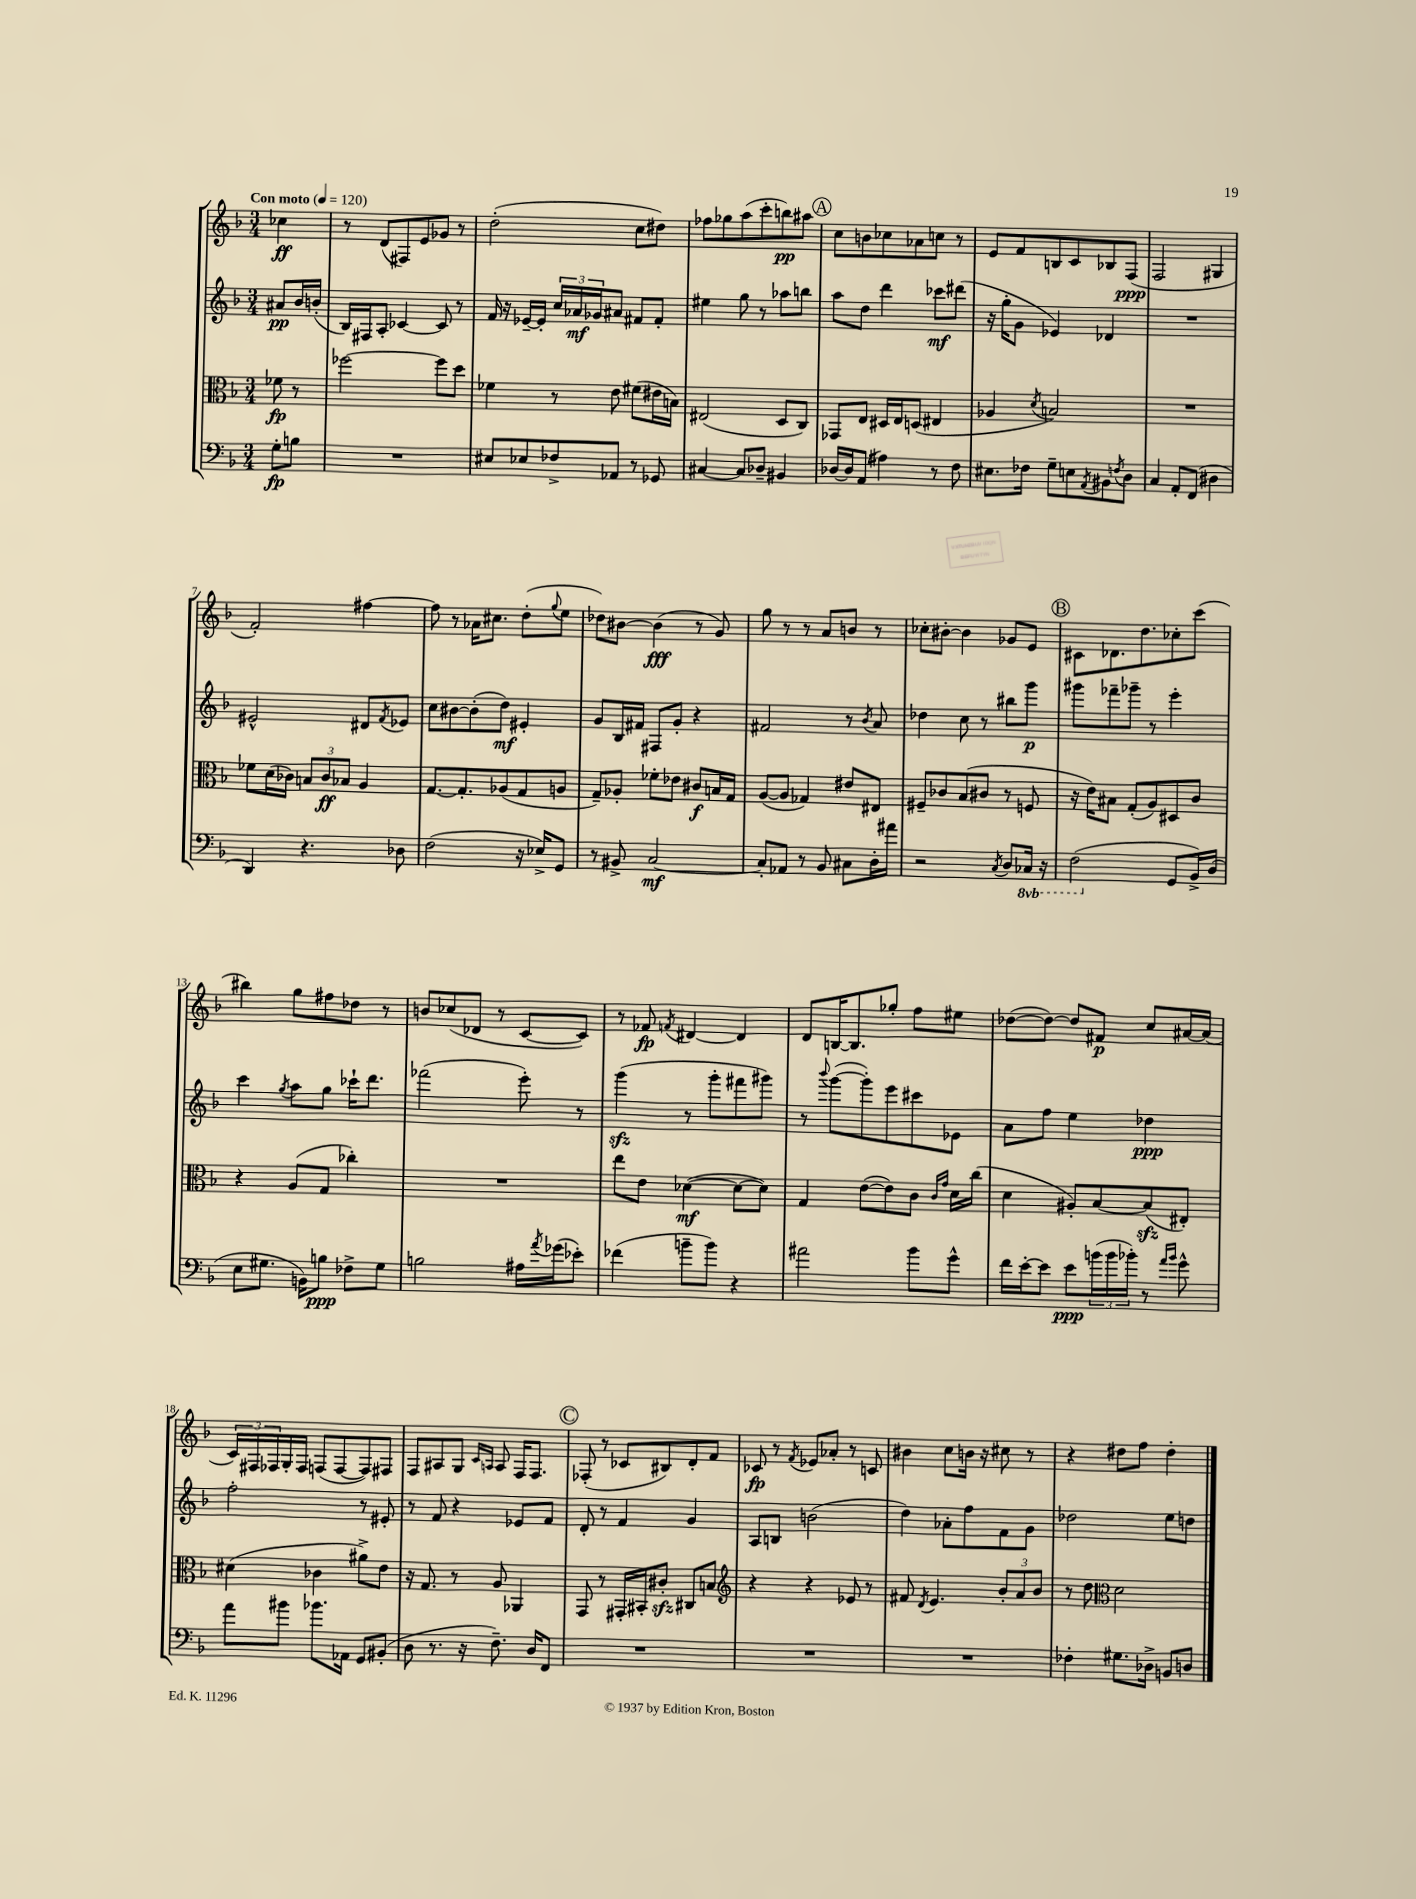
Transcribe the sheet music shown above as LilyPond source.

<<
\new StaffGroup <<
\new Staff = "s0" {
    \clef treble \key f \major \numericTimeSignature \time 3/4 \partial 4 \tempo "Con moto" 4 = 120
    ces''4\ff |
    r8 d'8( fis8) e'8 ges'8 r8 |
    d''2-.( c''8 dis''8) |
    fes''8 ges''8 a''8( c'''8-. b''8\pp) ais''8 |
    \mark \markup { \circle "A" } c''8 b'8 ces''8 aes'8 c''8 r8 |
    e'8 f'8 b8 c'8 bes8 f8\ppp( |
    f2 gis4 |
    f'2-.) fis''4~ |
    fis''8 r8 aes'16 cis''8. d''8-.( \appoggiatura { g''8 } e''8 |
    des''8) bis'8~ bis'4\fff( r8 g'8) |
    g''8 r8 r8 a'8 b'8 r8 |
    ces''8-. bis'8~-. bis'4 ges'8 e'8 |
    \mark \markup { \circle "B" } cis'8 des'8. d''8. ces''8-. c'''8( |
    bis''4) g''8 fis''8 des''8 r8 |
    b'8 ces''8( des'8 r8 c'8~ c'8) |
    r8 fes'8\fp \acciaccatura { f'8 } dis'4~ dis'4 |
    d'8 b16~ b8. ges''8-. f''8 eis''8 |
    des''8~( des''8~) des''8 fis'8\p c''8 ais'16~ ais'16( |
    \tuplet 3/2 { c'16) fis16 fes16 } g16-. fes16 f8( f8~ f8) fis8 |
    f8 ais8 g8 \grace { c'16 a16 } a8 f16 f8. |
    \mark \markup { \circle "C" } fes8-.( r8 ces'8 bis8) d'8-. f'8 |
    ces'8\fp r8 \acciaccatura { f'8 } ees'8 aes'8-. r8 c'8 |
    bis'4 c''8 b'16 r16 cis''8 r8 |
    r4 dis''8 f''8 dis''4-. \bar "|." |
}
\new Staff = "s1" {
    \clef treble \key f \major \numericTimeSignature \time 3/4 \partial 4
    ais'8\pp bes'16 b'16-.( |
    bes16) fis16 a8-. ces'4~ ces'8 r8 |
    f'16 r16 ees'16~-- ees'16-. \tuplet 3/2 { c''16 aes'16\mf ges'16 } ais'8 fis'8 fis'8-. |
    eis''4 g''8 r8 aes''8 b''8 |
    \mark \markup { \circle "A" } a''8 d''8 d'''4 ces'''8\mf dis'''8( |
    r16 g''16-. g'8 ees'4) des'4 |
    R2. |
    eis'2-^ dis'8 \acciaccatura { f'8 } ees'8 |
    c''8 bis'8~ bis'8-.( d''8\mf) eis'4-. |
    g'8 bes16 fis'16 fis8 g'8-. r4 |
    fis'2 r8 \acciaccatura { bes'8 } a'8 |
    des''4 c''8 r8 bis''8 g'''8\p |
    \mark \markup { \circle "B" } gis'''8 fes'''8-- ges'''8-- r8 e'''4-. |
    c'''4 \acciaccatura { g''8 } a''8 g''8 ces'''16-! d'''8. |
    fes'''2( e'''8-.) r8 |
    g'''4\sfz( r8 g'''8-. fis'''8 gis'''8) |
    r8 \appoggiatura { bes'''8 } g'''8~( g'''8-.) e'''8 cis'''8 ees'8 |
    a'8 f''8 e''4 des''4\ppp |
    f''2-. r8 eis'8-. |
    r8 f'8 r4 ees'8 f'8 |
    \mark \markup { \circle "C" } d'8-. r8 f'4 g'4 |
    a8 b8 b'2( |
    d''4) aes'8-. f''8 f'8 g'8 |
    des''2 e''8 d''8 \bar "|." |
}
\new Staff = "s2" {
    \clef alto \key f \major \numericTimeSignature \time 3/4 \partial 4
    fes'8\fp r8 |
    fes''2~ fes''8 d''8 |
    fes'4 r8 e'8 fis'8( eis'16 b16) |
    eis2( d8 c8) |
    \mark \markup { \circle "A" } ges,8 e8 dis16 e16 d8( eis4 |
    aes4 \acciaccatura { d'8 } b2) |
    R2. |
    fes'8 d'16( ces'16) \tuplet 3/2 { b8 ces'8\ff bes8 } a4 |
    g8.~ g8.-. aes8( g8 a8 |
    g8--) aes8-. fes'8-. ees'8 cis'8\f b16 g16 |
    a8~( a8 ges4) eis'8 eis8 |
    fis8-- ces'8 bes8( cis'8 r8 f8 |
    \mark \markup { \circle "B" } r16 e'16) bis8 g8-.( a8) dis8 c'8 |
    r4 a8( g8 ces''4-.) |
    R2. |
    e''8 e'8 des'4~\mf( des'8~ des'8) |
    g4 e'8~( e'8) c'8 \grace { c'16 g'16 } d'16 c''16( |
    d'4 ais8-.) bes8~ bes8\sfz( eis8-.) |
    dis'4( ces'4 ais'8->) e'8 |
    r16 g8. r8 a8 aes,4 |
    \mark \markup { \circle "C" } g,8 r8 gis,16-. bis,16-. cis'8-.\sfz cis8 b8 |
    \clef treble r4 r4 ees'8 r8 |
    fis'8 \acciaccatura { d'8 } e'4. \tuplet 3/2 { bes'8-. a'8 bes'8 } |
    r8 d''8 \clef alto d'2 \bar "|." |
}
\new Staff = "s3" {
    \clef bass \key f \major \numericTimeSignature \time 3/4 \set Staff.ottavationMarkups = #ottavation-simple-ordinals \partial 4
    g8-.\fp b8 |
    R2. |
    eis8 ees8 fes8-> aes,8 r8 ges,8 |
    cis4~ cis8 des8-- bis,4 |
    \mark \markup { \circle "A" } des16~ des16 a,8( ais4) r8 f8 |
    eis8. fes16 g8-- e8 \acciaccatura { a,8 } bis,8 \acciaccatura { f8 } d8 |
    c4 a,8-. f,8( dis4 |
    d,4) r4. des8 |
    f2( r16 ees16->) g,8 |
    r8 bis,8-> c2~\mf |
    c8-. aes,8 r8 bes,8 cis8 d16-. ais'16 |
    r2 \acciaccatura { c8 } d8 \ottava #-1 ces,16 r16 |
    \mark \markup { \circle "B" } f,2( \ottava #0 g,8 bes,16->) d16( |
    e8 gis8. b,16) b8\ppp fes8-> gis8 |
    b2 ais16 \acciaccatura { a'8 } ges'16( ees'8-.) |
    fes'4( b'8-- b'8) r4 |
    ais'2 bes'8 g'8-^ |
    f'16 e'16~-. e'8 e'8\ppp \tuplet 3/2 { b'16( b'16 bes'16-.) } r8 \grace { a'16 bes'16 } g'8-^ |
    a'8 bis'8 bes'8. aes,16 g,8 bis,8-.( |
    d8 r8. r16 f8.--) d16 f,8 |
    \mark \markup { \circle "C" } R2. |
    R2. |
    R2. |
    fes4-. gis8. des16-> b,8 d8 \bar "|." |
}
>>
>>
